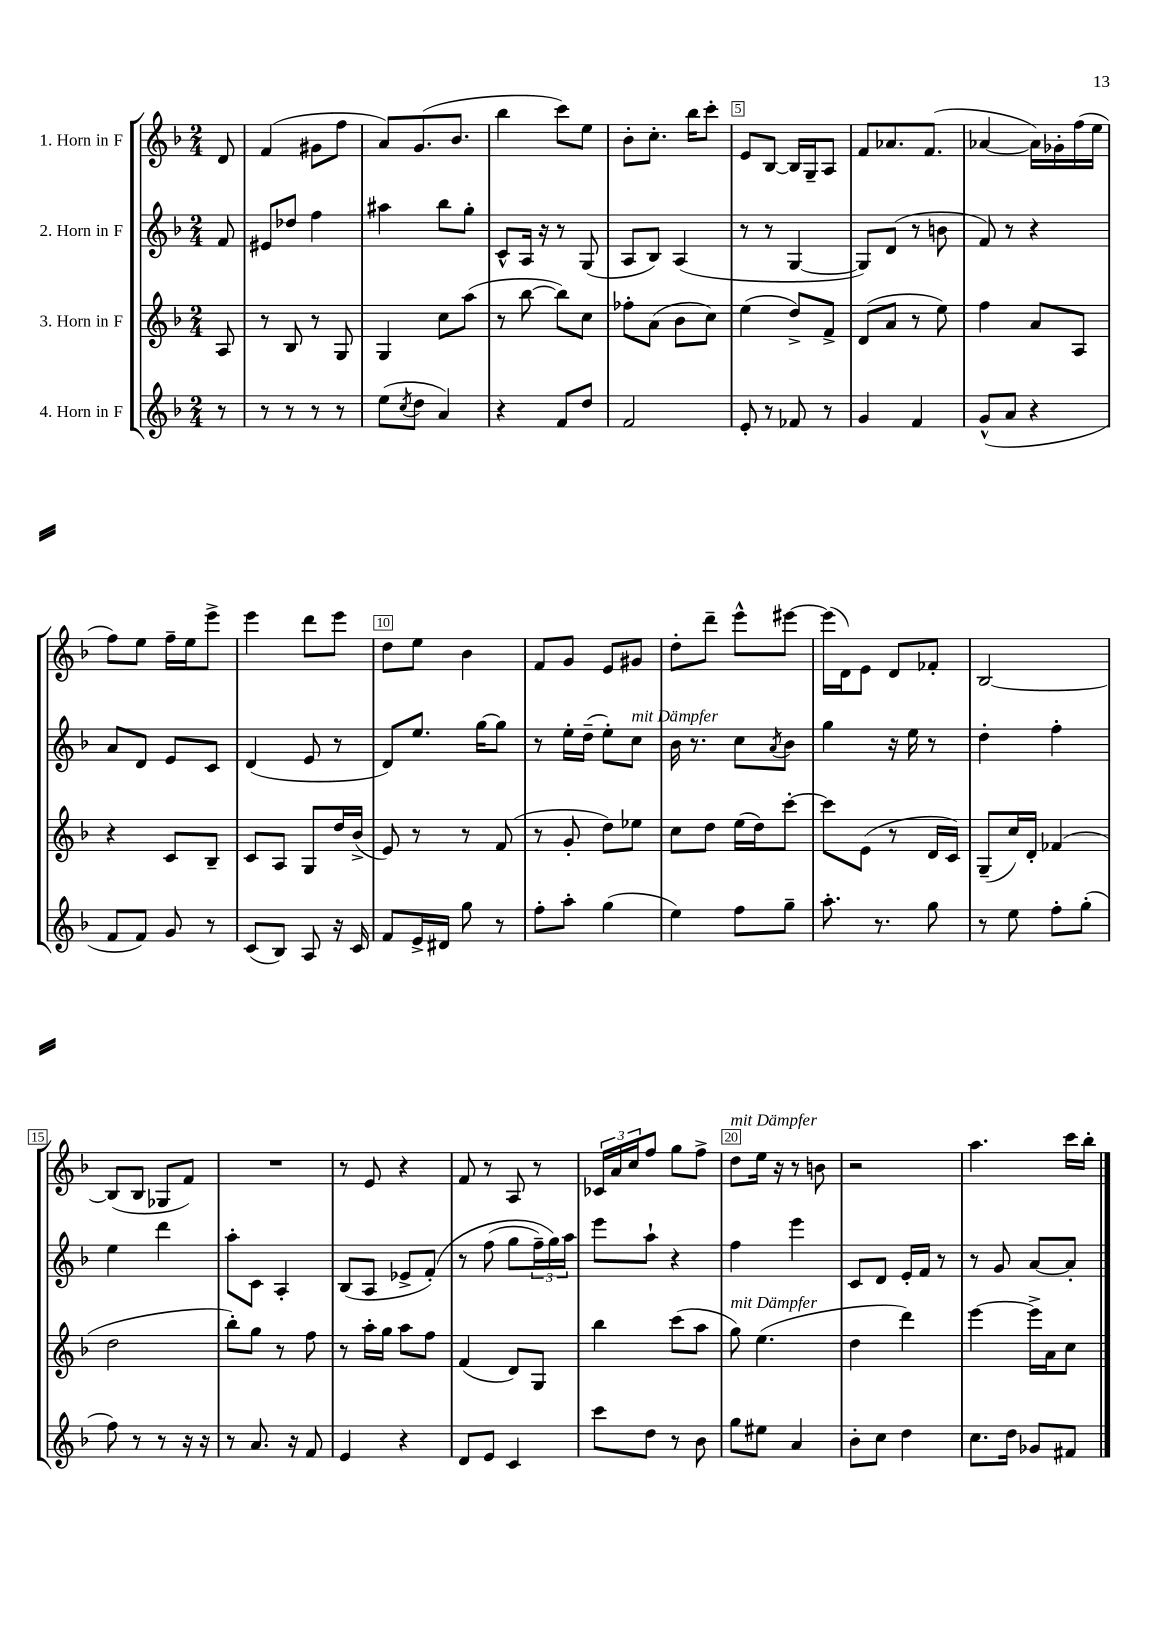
<<
\new StaffGroup <<
\new Staff = "s0" \with { instrumentName = "1. Horn in F" } {
    \clef treble \key f \major \numericTimeSignature \time 2/4 \partial 8
    d'8 |
    f'4( gis'8 f''8 |
    a'8) g'8.( bes'8. |
    bes''4 c'''8) e''8 |
    bes'8-. c''8.-. bes''16 c'''8-. |
    e'8 bes8~ bes16 g16-- a8 |
    f'8 aes'8. f'8.( |
    aes'4~ aes'16) ges'16-. f''16( e''16 |
    f''8) e''8 f''16-- e''16 e'''8-> |
    e'''4 d'''8 e'''8 |
    d''8 e''8 bes'4 |
    f'8 g'8 e'8 gis'8 |
    d''8-. d'''8-- e'''8-^ eis'''8~ |
    eis'''16( d'16) e'8 d'8 fes'8-. |
    bes2~ |
    bes8( bes8 ges8 f'8) |
    R2 |
    r8 e'8 r4 |
    f'8 r8 a8 r8 |
    \tuplet 3/2 { ces'16 a'16 c''16 } f''8 g''8 f''8-> |
    d''8^\markup { \italic "mit Dämpfer" } e''16 r16 r8 b'8 |
    r2 |
    a''4. c'''16 bes''16-. \bar "|." |
}
\new Staff = "s1" \with { instrumentName = "2. Horn in F" } {
    \clef treble \key f \major \numericTimeSignature \time 2/4 \partial 8
    f'8 |
    eis'8 des''8 f''4 |
    ais''4 bes''8 g''8-. |
    c'8-^ a16 r16 r8 g8( |
    a8 bes8) a4( |
    r8 r8 g4~ |
    g8) d'8( r8 b'8 |
    f'8) r8 r4 |
    a'8 d'8 e'8 c'8 |
    d'4( e'8 r8 |
    d'8) e''8. g''16~ g''8 |
    r8 e''16-. d''16--( e''8-.) c''8^\markup { \italic "mit Dämpfer" } |
    bes'16 r8. c''8 \acciaccatura { a'8 } bes'8 |
    g''4 r16 e''16 r8 |
    d''4-. f''4-. |
    e''4 d'''4 |
    a''8-. c'8 a4-. |
    bes8( a8 ees'8-> f'8-.)\( |
    r8 f''8( g''8 \tuplet 3/2 { f''16--) g''16\) a''16 } |
    e'''8 a''8-! r4 |
    f''4 e'''4 |
    c'8 d'8 e'16-. f'16 r8 |
    r8 g'8 a'8~ a'8-. \bar "|." |
}
\new Staff = "s2" \with { instrumentName = "3. Horn in F" } {
    \clef treble \key f \major \numericTimeSignature \time 2/4 \partial 8
    a8 |
    r8 bes8 r8 g8 |
    g4 c''8 a''8( |
    r8 bes''8~ bes''8) c''8 |
    fes''8-. a'8( bes'8 c''8) |
    e''4( d''8->) f'8-> |
    d'8( a'8 r8 e''8) |
    f''4 a'8 a8 |
    r4 c'8 bes8-- |
    c'8 a8 g8 d''16 bes'16->( |
    e'8) r8 r8 f'8( |
    r8 g'8-. d''8) ees''8 |
    c''8 d''8 e''16( d''16) c'''8~-. |
    c'''8 e'8( r8 d'16 c'16) |
    g8--( c''16) d'16-. fes'4( |
    d''2 |
    bes''8-.) g''8 r8 f''8 |
    r8 a''16-. g''16 a''8 f''8 |
    f'4( d'8) g8 |
    bes''4 c'''8( a''8 |
    g''8^\markup { \italic "mit Dämpfer" }) e''4.( |
    d''4 d'''4) |
    e'''4~ e'''16-> a'16 c''8 \bar "|." |
}
\new Staff = "s3" \with { instrumentName = "4. Horn in F" } {
    \clef treble \key f \major \numericTimeSignature \time 2/4 \partial 8
    r8 |
    r8 r8 r8 r8 |
    e''8( \acciaccatura { c''8 } d''8 a'4) |
    r4 f'8 d''8 |
    f'2 |
    e'8-. r8 fes'8 r8 |
    g'4 f'4 |
    g'8-^( a'8 r4 |
    f'8 f'8) g'8 r8 |
    c'8( bes8) a8 r16 c'16 |
    f'8 e'16-> dis'16 g''8 r8 |
    f''8-. a''8-. g''4( |
    e''4) f''8 g''8-- |
    a''8.-. r8. g''8 |
    r8 e''8 f''8-. g''8-.( |
    f''8) r8 r8 r16 r16 |
    r8 a'8. r16 f'8 |
    e'4 r4 |
    d'8 e'8 c'4 |
    c'''8 d''8 r8 bes'8 |
    g''8 eis''8 a'4 |
    bes'8-. c''8 d''4 |
    c''8. d''16 ges'8 fis'8 \bar "|." |
}
>>
>>
\layout { \context { \Score \override BarNumber.break-visibility = ##(#f #t #t) barNumberVisibility = #(every-nth-bar-number-visible 5) \override BarNumber.stencil = #(make-stencil-boxer 0.1 0.3 ly:text-interface::print) } }
